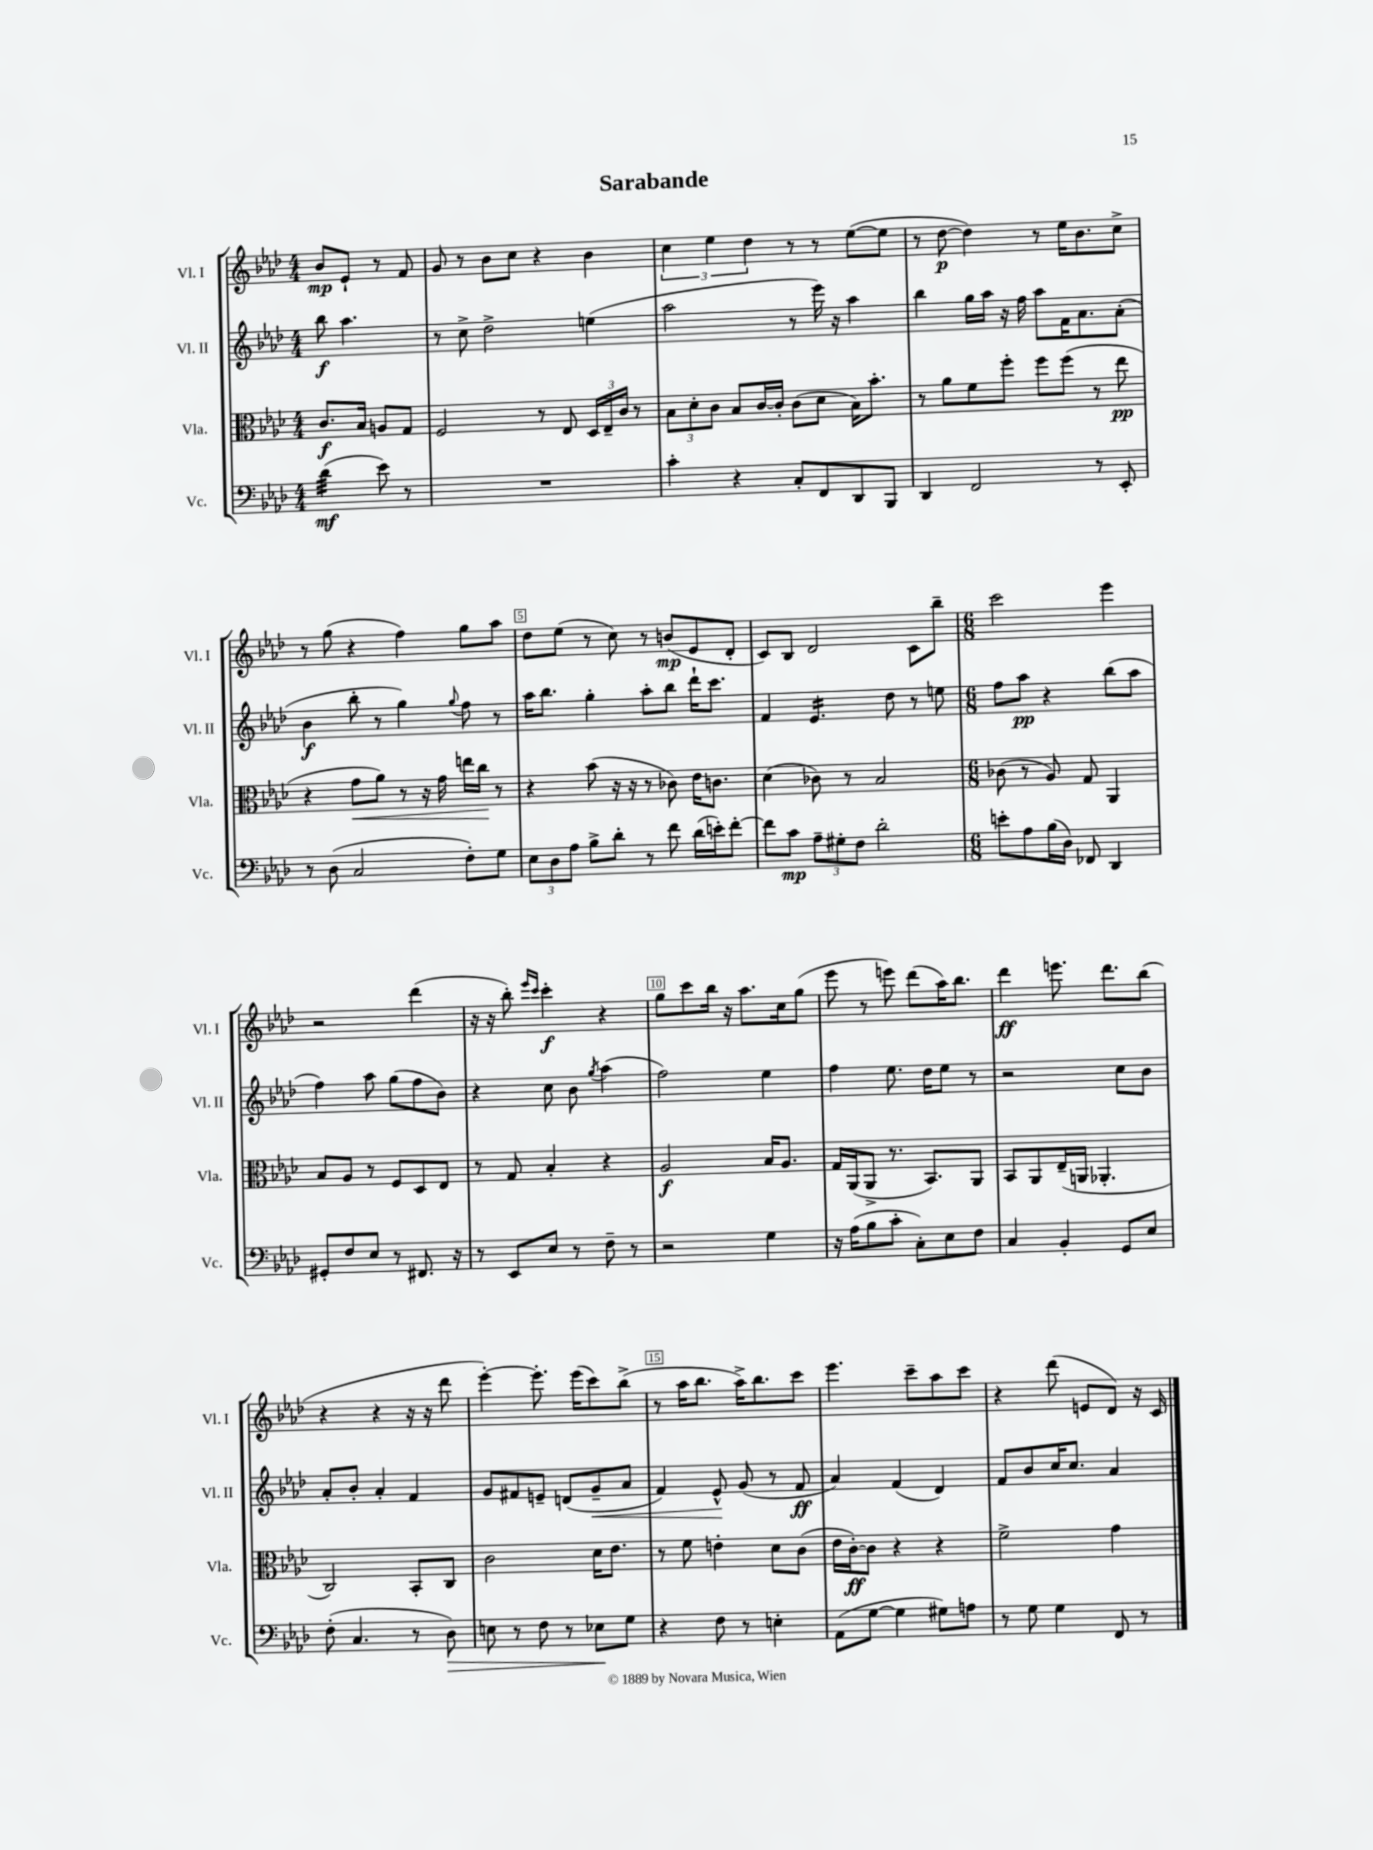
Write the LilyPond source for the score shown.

\header { title = "Sarabande" }
<<
\new StaffGroup <<
\new Staff = "s0" \with { instrumentName = "Vl. I" shortInstrumentName = "Vl. I" } {
    \clef treble \key aes \major \numericTimeSignature \time 4/4 \partial 2
    bes'8\mp ees'8-! r8 f'8 |
    g'8 r8 bes'8 c''8 r4 bes'4 |
    \tuplet 3/2 { c''4 ees''4 des''4 } r8 r8 ees''8~( ees''8 |
    r8 des''8~\p des''4) r8 ees''16 bes'8. c''8-> |
    r8 g''8( r4 f''4) g''8 aes''8 |
    des''8 ees''8( r8 c''8) r8 b'8\mp( ees'8 des'8-. |
    c'8) bes8 des'2 c'8 bes''8-- |
    \numericTimeSignature \time 6/8 c'''2 ees'''4 |
    r2 des'''4( |
    r16 r16 bes''8-.) \grace { ees'''16 c'''16 } c'''4-.\f r4 |
    g''8 c'''8 bes''16 r16 aes''8. c''16 g''8( |
    ees'''8 r8 e'''8) des'''8( aes''16) bes''8. |
    des'''4\ff e'''8. des'''8. bes''8( |
    r4 r4 r16 r16 des'''8 |
    ees'''4~-.) ees'''8.-. ees'''16( c'''8) bes''8->( |
    r8 aes''16 bes''8. aes''16->) bes''8. c'''8 |
    ees'''4. c'''8-- aes''8 c'''8 |
    r4 des'''8( e'8 des'8) r16 c'16 \bar "|." |
}
\new Staff = "s1" \with { instrumentName = "Vl. II" shortInstrumentName = "Vl. II" } {
    \clef treble \key aes \major \numericTimeSignature \time 4/4 \partial 2
    bes''8\f aes''4. |
    r8 c''8-> des''2-> e''4( |
    aes''2 r8 ees'''16) r16 aes''4 |
    bes''4 g''16 aes''16 r16 f''16 aes''8 f'16 aes'8. aes'8-.( |
    bes'4\f bes''8-. r8 g''4) \appoggiatura { g''8 } f''8 r8 |
    aes''16 bes''8. g''4-. aes''8-. bes''8 des'''16-! c'''8. |
    f'4 ees'4.:16 des''8 r8 e''8 |
    \numericTimeSignature \time 6/8 f''8 aes''8\pp r4 bes''8( aes''8 |
    f''4) aes''8 g''8( f''8 bes'8) |
    r4 c''8 bes'8 \acciaccatura { g''8 } aes''4( |
    f''2) ees''4 |
    f''4 ees''8. des''16 ees''8 r8 |
    r2 c''8 bes'8 |
    aes'8-. bes'8-. aes'4-. f'4 |
    g'8 fis'8 e'8-- d'8( g'8--\< aes'8 |
    f'4) ees'8-^\! g'8( r8 f'8\ff |
    aes'4) f'4( des'4) |
    f'8 bes'8 c''16 c''8. aes'4 \bar "|." |
}
\new Staff = "s2" \with { instrumentName = "Vla." shortInstrumentName = "Vla." } {
    \clef alto \key aes \major \numericTimeSignature \time 4/4 \partial 2
    c'8.\f bes16 a8 g8 |
    f2 r8 ees8 \tuplet 3/2 { des16 ees16-- c'16 } r8 |
    \tuplet 3/2 { bes8 des'8-. c'8 } bes8 c'16~ c'16-. c'8( des'8 bes16) bes'8.-. |
    r8 aes'8 f'8 f''8-. f''8 f''8( r8 ees''8\pp |
    r4 g'8\< aes'8) r8 r16 g'16 e''16 c''16\! r8 |
    r4 bes'8( r16 r16 r8 ces'8) ees'16 c'8. |
    des'4( ces'8) r8 bes2 |
    \numericTimeSignature \time 6/8 ces'8( r8 aes8) g8 aes,4 |
    bes8 aes8 r8 f8 des8 ees8 |
    r8 g8 bes4-. r4 |
    aes2\f bes16 aes8. |
    g16 aes,16( aes,8-> r8. bes,8.) aes,8 |
    bes,8 aes,8 ees16--( a,16 aes,4.-. |
    c2) bes,8-. c8 |
    c'2 des'16 ees'8. |
    r8 f'8 e'4-. des'8 c'8( |
    ees'16 c'16~-.\ff) c'8 r4 r4 |
    f'2-> g'4 \bar "|." |
}
\new Staff = "s3" \with { instrumentName = "Vc." shortInstrumentName = "Vc." } {
    \clef bass \key aes \major \numericTimeSignature \time 4/4 \partial 2
    des'4:32\mf( ees'8) r8 |
    R1 |
    c'4-. r4 c8-. f,8 des,8 bes,,8 |
    des,4 f,2 r8 ees,8-. |
    r8 des8( c2 f8-.) g8 |
    \tuplet 3/2 { ees8 des8 aes8 } bes8-> des'8-. r8 f'8 des'16( e'16-.) f'8~-. |
    f'8 c'8\mp \tuplet 3/2 { aes8-- gis8-. f8 } des'2-. |
    \numericTimeSignature \time 6/8 e'8-. aes8 bes16( des16) fes,8 des,4 |
    gis,8-. f8 ees8 r8 fis,8. r16 |
    r8 ees,8 ees8 r8 f8-- r8 |
    r2 g4 |
    r16 aes16( bes8 c'8-. c8-.) ees8 f8 |
    c4 bes,4-. g,8 ees8 |
    f8-.( c4. r8 des8\>) |
    e8 r8 f8 r8 ees8\! g8 |
    r4 f8 r8 e4-. |
    aes,8( g8~ g4 gis8) a8 |
    r8 g8 g4 f,8 r8 \bar "|." |
}
>>
>>
\layout { \context { \Score \override BarNumber.break-visibility = ##(#f #t #t) barNumberVisibility = #(every-nth-bar-number-visible 5) \override BarNumber.stencil = #(make-stencil-boxer 0.1 0.3 ly:text-interface::print) } }
